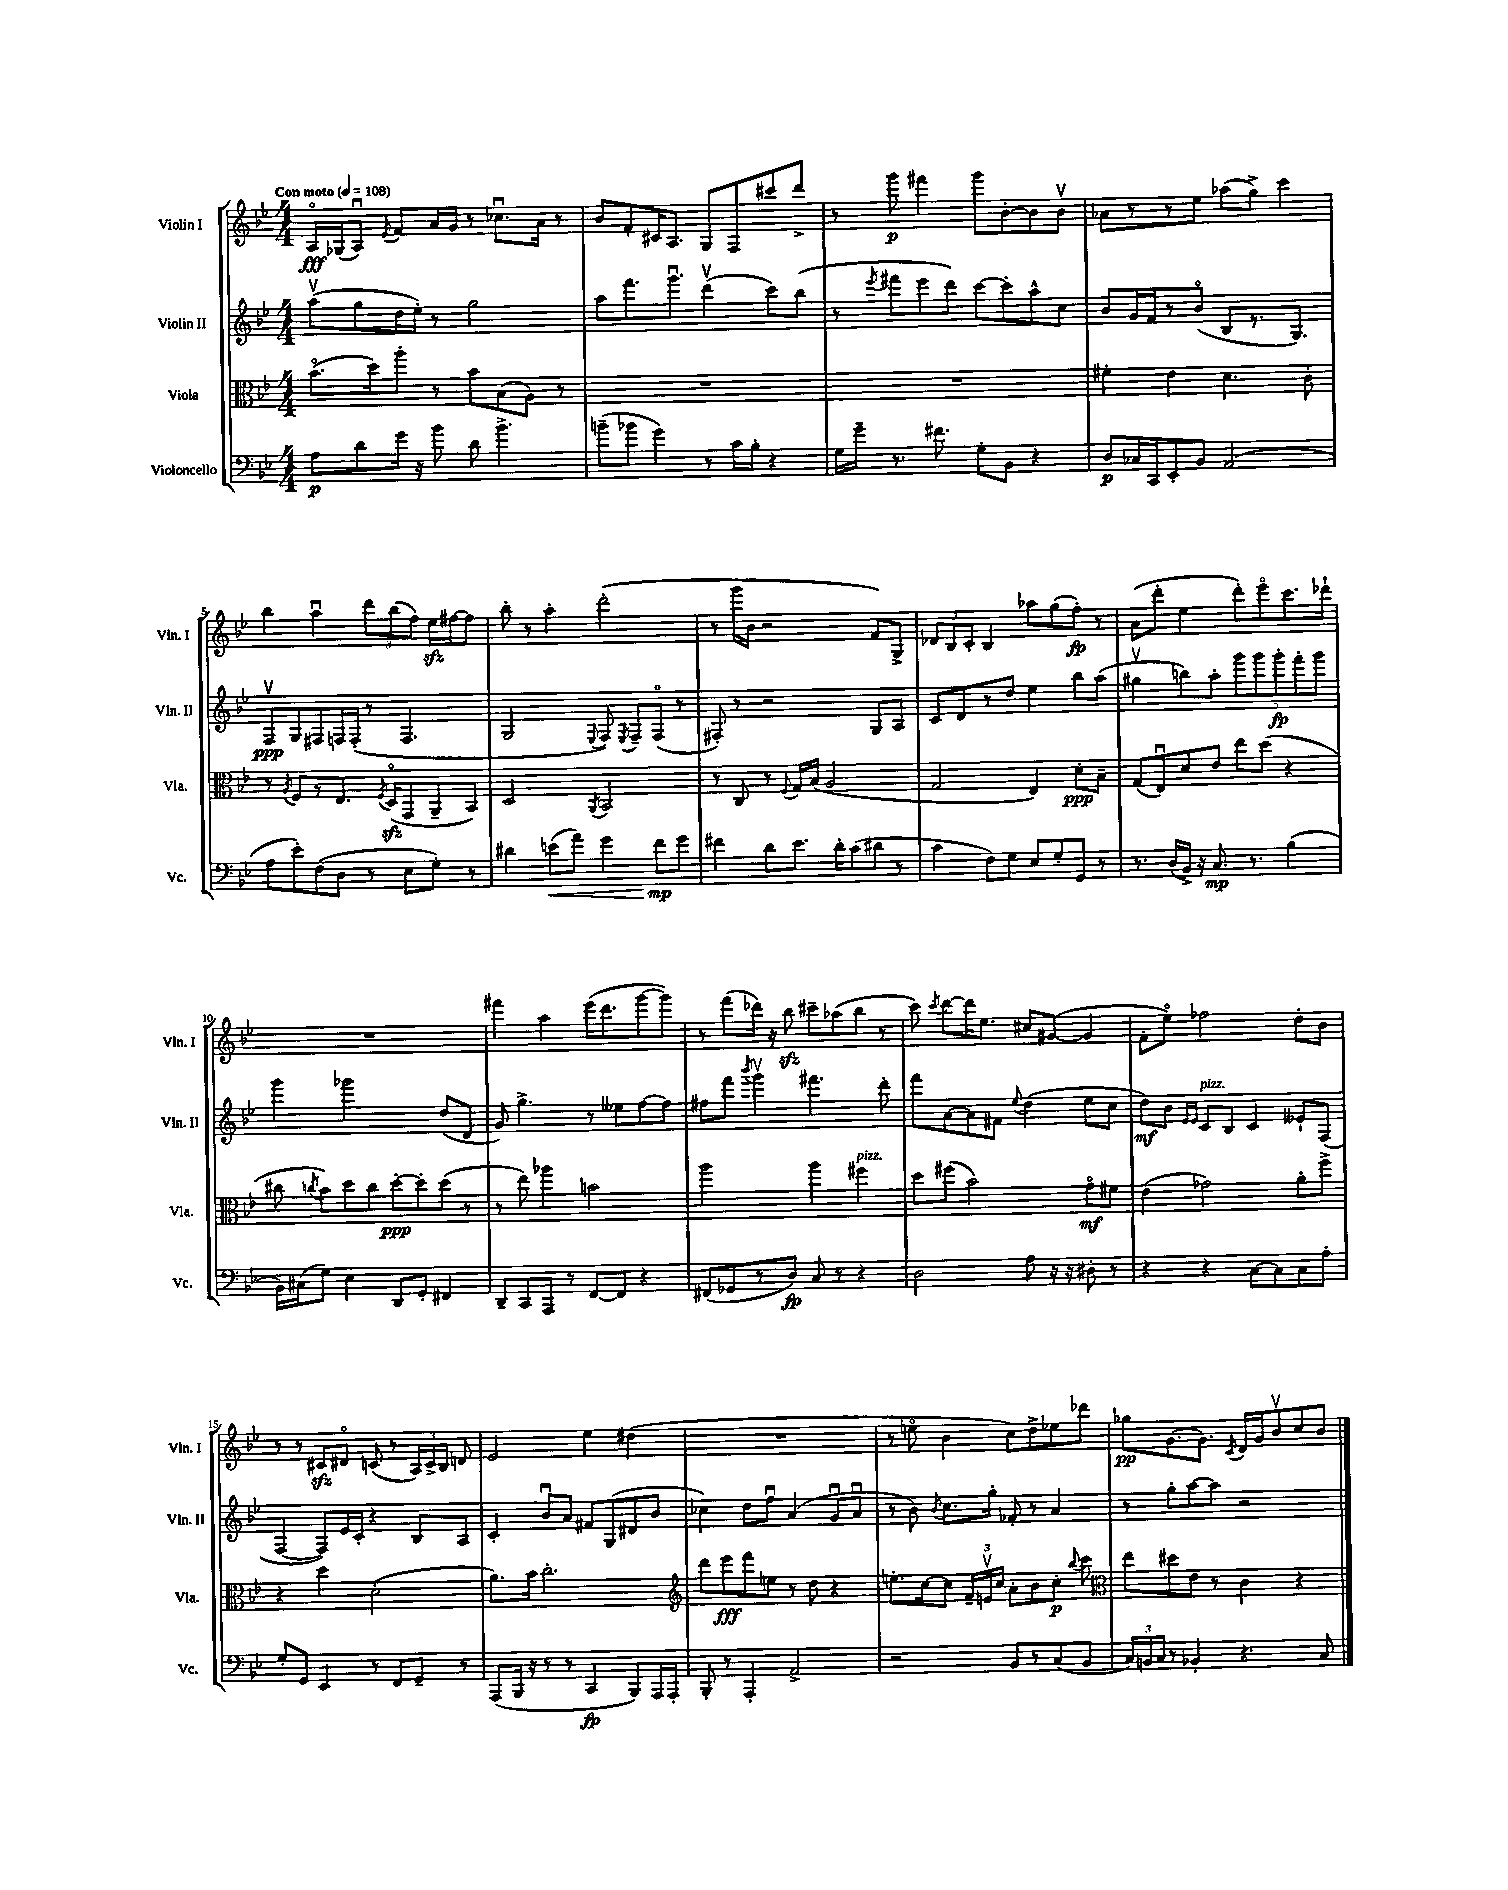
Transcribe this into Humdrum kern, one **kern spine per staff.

**kern	**dynam	**kern	**dynam	**kern	**dynam	**kern	**dynam
*part4	*part4	*part3	*part3	*part2	*part2	*part1	*part1
*staff4	*staff4	*staff3	*staff3	*staff2	*staff2	*staff1	*staff1
*I"Violoncello	*	*I"Viola	*	*I"Violin II	*	*I"Violin I	*
*I'Vc.	*	*I'Vla.	*	*I'Vln. II	*	*I'Vln. I	*
*clefF4	*	*clefC3	*	*clefG2	*	*clefG2	*
*k[b-e-]	*	*k[b-e-]	*	*k[b-e-]	*	*k[b-e-]	*
*M4/4	*	*M4/4	*	*M4/4	*	*M4/4	*
*MM108	*	*MM108	*	*MM108	*	*MM108	*
=1	=1	=1	=1	=1	=1	=1	=1
!	!	!	!	!	!	!LO:TX:a:B:t=Con moto	!
8A\L	p	(8.b-\L	.	(8aav\L	.	16A/LL	fff
.	.	.	.	.	.	(16G-X/J	.
8d\	.	.	.	8gg\	.	8Au/J)	.
.	.	16dd\k)	.	.	.	.	.
.	.	.	.	.	.	8qe-/	.
16g\Jk	.	8aa'\J	.	16dd\L	.	8f/L	.
16r	.	.	.	16ee-'\JJ)	.	.	.
8b-\	.	8r	.	8r	.	16a/L	.
.	.	.	.	.	.	16g/JJ	.
8d\	.	8b-\L	.	2gg\	.	8r	.
4.b-^\	.	(8B-\	.	.	.	8.cc-Xu\L	.
.	.	8A\J)	.	.	.	.	.
.	.	.	.	.	.	16a\Jk	.
.	.	8r	.	.	.	8r	.
=2	=2	=2	=2	=2	=2	=2	=2
(8bn~\L	.	1r	.	8aa\L	.	8b-/L	.
8b-X\J	.	.	.	8.fff\	.	8f'/	.
4g\)	.	.	.	.	.	16c#X/K	.
.	.	.	.	8.gggu\J	.	8.A/J	.
8r	.	.	.	(4dddv\	.	8G/L	.
16c\LL	.	.	.	.	.	8F/	.
16B-'\JJ	.	.	.	.	.	.	.
4r	.	.	.	8ccc\L)	.	8ccc#X/	.
.	.	.	.	(8bb-\J	.	8ddd^/J	.
=3	=3	=3	=3	=3	=3	=3	=3
16G\LL	.	1r	.	8r	.	8r	.
16g~\JJ	.	.	.	.	.	.	.
.	.	.	.	8qeee-/	.	.	.
8.r	.	.	.	8fff#X\L	.	8ggg\	p
.	.	.	.	8eee-\	.	4fff#X\	.
8.f#X\	.	.	.	.	.	.	.
.	.	.	.	8ddd\J)	.	.	.
8G'\L	.	.	.	[8ccc\L	.	8ggg\L	.
8BB-\J	.	.	.	8ccc'\]	.	[8b-'\	.
4r	.	.	.	8aa^^\	.	8b-\]	.
.	.	.	.	8cc\J	.	8b-v\J	.
=4	=4	=4	=4	=4	=4	=4	=4
8D/L	p	4f#X'\	.	8b-/L	.	8a-X\L	.
16C-X/L	.	.	.	16g/L	.	8r	.
16CC/J	.	.	.	16f/J	.	.	.
8EE-'/	.	4e-\	.	8r	.	8r	.
8BB-/J	.	.	.	(8b-/J	.	8ee-\J	.
(2AA/	.	4.d\	.	8B-/L	.	(8aa-X\L	.
.	.	.	.	8.r	.	8gg^\J)	.
.	.	.	.	.	.	4ccc\	.
.	.	.	.	8.G/J)	.	.	.
.	.	8c'\	.	.	.	.	.
!!LO:LB:g=z
=5	=5	=5	=5	=5	=5	=5	=5
8A\L	.	8r	.	8Fv/L	ppp	4bb-\	.
.	.	8qA/	.	.	.	.	.
8e-'\)	.	8F/L	.	8G/	.	.	.
(8F\	.	8r	.	8F#X/	.	4aau\	.
8D\J	.	8.E-/J	.	16Fn/L	.	.	.
.	.	.	.	(16F'/JJ	.	.	.
8r	.	.	.	8r	.	12ddd\L	.
.	.	8qF/	.	.	.	.	.
.	.	(16Dzz/KL	.	.	.	.	.
.	.	.	.	.	.	(12bb-\	.
8E-\L	.	8GG/	.	4.F/	.	.	.
.	.	.	.	.	.	12ff\J)	.
8G'\J)	.	8AA~/	.	.	.	16ee-zz\LL	.
.	.	.	.	.	.	[16ff#X\J	.
8r	.	8BB-/J)	.	.	.	8ff#\J]	.
=6	=6	=6	=6	=6	=6	=6	=6
4d#X\	.	2D/	.	2G/	.	8bb-'\	.
.	.	.	.	.	.	8r	.
!	!LO:HP:b	!	!	!	!	!	!
(8en\L	<	.	.	.	.	4aa'\	.
8a\J)	.	.	.	.	.	.	.
.	.	8qAA/	.	8qqE-/	.	.	.
4g\	.	2BB-/	.	8F/)	.	(2ddd'\	.
.	.	.	.	8qE-/	.	.	.
.	.	.	.	8F~/L	.	.	.
8f\L	mp	.	.	(8F/J	.	.	.
8g\J	[	.	.	8r	.	.	.
=7	=7	=7	=7	=7	=7	=7	=7
4f#X\	.	8r	.	8F#X'/)	.	8r	.
.	.	8C/	.	8r	.	16ggg\LL	.
.	.	.	.	.	.	16b-\JJ	.
8d\L	.	8r	.	2r	.	2r	.
.	.	8qqF/	.	.	.	.	.
8.e-\J	.	16G/LL	.	.	.	.	.
.	.	(16B-/JJ	.	.	.	.	.
.	.	2A/	.	.	.	.	.
16d'\KL	.	.	.	.	.	.	.
(8c\	.	.	.	.	.	.	.
8d#X\J	.	.	.	8G/L	.	8f/L)	.
8r	.	.	.	8A/J	.	8G^/J	.
=8	=8	=8	=8	=8	=8	=8	=8
4c\	.	2G/	.	8c/L	.	12d-X/L	.
.	.	.	.	.	.	12B-/	.
.	.	.	.	8d/	.	.	.
.	.	.	.	.	.	12c'/J	.
8F\L)	.	.	.	8r	.	4B-/	.
8G\J	.	.	.	8dd/J	.	.	.
8E-/L	.	4E-/)	.	4ee-\	.	8aa-X\L	.
8G'/	.	.	.	.	.	(8gg\	.
8GG/J	.	8d'\L	ppp	8bb-\L	.	8ff'\J)	fp
8r	.	8B-~\J	.	(8aa\J	.	8r	.
=9	=9	=9	=9	=9	=9	=9	=9
8.r	.	(8G/L	.	4gg#Xv\	.	(8a\L	.
.	.	8E-u/)	.	.	.	8ddd'\J	.
(16D/LL	.	.	.	.	.	.	.
16BB-^/JJ)	.	8d/	.	8bbn\L)	.	4ee-\	.
16r	.	.	.	.	.	.	.
8.C/	mp	8e-/J	.	8aa'\J	.	.	.
.	.	8ee-\L	.	10ggg\L	.	8ddd'\L)	.
8.r	.	.	.	.	.	.	.
.	.	.	.	10ggg\	.	.	.
.	.	(8dd\J	.	.	.	8eee-\	.
.	.	.	.	10ggg'\	fp	.	.
(4B-\	.	4r	.	.	.	8.ccc\	.
.	.	.	.	10fff'\	.	.	.
.	.	.	.	10ggg\J	.	.	.
.	.	.	.	.	.	16ddd-X`\Jk	.
!!LO:LB:g=z
=10	=10	=10	=10	=10	=10	=10	=10
16BB-\LL)	.	8cc#X\	.	4ggg\	.	1r	.
(16C#X\J	.	.	.	.	.	.	.
.	.	8qccn/	.	.	.	.	.
8G\J)	.	8b-\L)	.	.	.	.	.
4E-\	.	8dd\	.	2ggg-X\	.	.	.
.	.	8cc\J	.	.	.	.	.
8DD/L	.	[8dd'\L	ppp	.	.	.	.
8GG'/J	.	8dd'\]	.	.	.	.	.
4FF#X/	.	(8dd\J	.	(8dd/L	.	.	.
.	.	8r	.	8d/J	.	.	.
=11	=11	=11	=11	=11	=11	=11	=11
8DD~/L	.	8r	.	8g/)	.	4fff#X\	.
8CC/	.	8ee-\)	.	4.gg^\	.	.	.
8AAA/J	.	4aa-X\	.	.	.	4aa\	.
8r	.	.	.	.	.	.	.
[8FF/L	.	2bn\	.	8r	.	(16eee-\KL	.
.	.	.	.	.	.	8.ddd\	.
8FF/J]	.	.	.	8ee--X\L	.	.	.
4r	.	.	.	[8ff\	.	[8ggg\	.
.	.	.	.	8ff\J]	.	8ggg\J])	.
=12	=12	=12	=12	=12	=12	=12	=12
(8FF#X/L	.	2aa\	.	8ff#X\L	.	8r	.
8GG-X/	.	.	.	8fff\J	.	(8fff\L	.
.	.	.	.	8qbbb-/	.	.	.
8r	.	.	.	4gggv\	.	16ddd-X\Jk)	.
.	.	.	.	.	.	16r	.
8D/J)	fp	.	.	.	.	8bb-zz\	.
8C/	.	4aa\	.	4.fff#X\	.	8ccc#X~\L	.
8r	.	.	.	.	.	(8aa-X\	.
!	!	!LO:TX:a:i:t=pizz.	!	!	!	!	!
4r	.	4ff#X\	.	.	.	8bb-\J	.
.	.	.	.	8ddd'\	.	8r	.
=13	=13	=13	=13	=13	=13	=13	=13
2D\	.	8dd\L	.	8fff\L	.	8ccc\)	.
.	.	.	.	.	.	8qccc/	.
.	.	(8ff#X\J	.	[8a\	.	[8ddd\L	.
.	.	2b-\)	.	8a\]	.	16ddd\K]	.
.	.	.	.	.	.	8.ee-\J	.
.	.	.	.	8f#X\J	.	.	.
.	.	.	.	8qqee-/	.	.	.
8A\	.	.	.	(4dd\	.	8cc#X/L	.
16r	.	.	.	.	.	([8g#X/J	.
16r	.	.	.	.	.	.	.
8D#X'\	.	8g\L	mf	8ee-\L	.	4g#/]	.
8r	.	8f#X\J	.	8cc\J	.	.	.
=14	=14	=14	=14	=14	=14	=14	=14
4r	.	(4e-\	.	8dd\L)	mf	8f'\L	.
.	.	.	.	8b-\J	.	8ee-\J)	.
.	.	.	.	16qqe-/LL	.	.	.
.	.	.	.	16qqe-/JJ	.	.	.
!	!	!	!	!LO:TX:a:i:t=pizz.	!	!	!
4r	.	2g-X\)	.	8c/L	.	2ff-X\	.
.	.	.	.	8B-/J	.	.	.
[8C\L	.	.	.	4c/	.	.	.
8C\]	.	.	.	.	.	.	.
8C\	.	8a'\L	.	8e--X`/L	.	8dd'\L	.
8A'\J	.	8ff^\J	.	(8F/J	.	8b-\J	.
!!LO:LB:g=z
=15	=15	=15	=15	=15	=15	=15	=15
8G'/L	.	4r	.	[4F/	.	8r	.
8GG/J	.	.	.	.	.	8r	.
4EE-/	.	4dd\	.	8F/L])	.	8c#Xzz/L	.
.	.	.	.	16e-/L	.	8d#X/J	.
.	.	.	.	16c'/JJ	.	.	.
8r	.	(2d'\	.	4r	.	(8cn/	.
8FF/L	.	.	.	.	.	8r	.
8GG~/J	.	.	.	8B-/L	.	24A/LL)	.
.	.	.	.	.	.	24c^/	.
.	.	.	.	.	.	24B-/JJ	.
8r	.	.	.	8A/J	.	8dn/	.
=16	=16	=16	=16	=16	=16	=16	=16
(8AAA/L	.	8.a\L)	.	4c'/	.	2e-/	.
16BBB-/Jk	.	.	.	.	.	.	.
16r	.	16b-\Jk	.	.	.	.	.
8r	.	2.cc'\	.	8b-u/L	.	.	.
8r	.	.	.	8a/J	.	.	.
4CC/	fp	.	.	8f#X/L	.	4ee-\	.
.	.	.	.	(8G/	.	.	.
8BBB-/L)	.	.	.	8d#X/	.	(4dd#X\	.
16AAA/L	.	.	.	8b-/J	.	.	.
16AAA'/JJ	.	.	.	.	.	.	.
=17	=17	=17	=17	=17	=17	=17	=17
*	*	*clefG2	*	*	*	*	*
8BBB-'/	.	8ddd\L	.	4cc-X\)	.	1r	.
8r	.	8eee-\	fff	.	.	.	.
4AAA'/	.	8fff\	.	8dd\L	.	.	.
.	.	8een\J	.	8ffu\J	.	.	.
2AA^/	.	8r	.	(4a/	.	.	.
.	.	8dd\	.	.	.	.	.
.	.	4r	.	8gu/L	.	.	.
.	.	.	.	8au/J	.	.	.
=18	=18	=18	=18	=18	=18	=18	=18
2r	.	8.een'\L	.	8r	.	8r	.
.	.	.	.	8b-\)	.	8een\	.
.	.	[16cc\k	.	.	.	.	.
.	.	.	.	8qb-/	.	.	.
.	.	8cc\J]	.	8.cc\L	.	4b-\	.
.	.	24f~/LL	.	.	.	.	.
.	.	24env/	.	.	.	.	.
.	.	.	.	16gg'\Jk	.	.	.
.	.	24cc/JJ	.	.	.	.	.
8BB-/L	.	8a'\L	.	8f-X'/	.	8cc\L)	.
8r	.	8b-\	.	8r	.	8dd^\	.
(8C/	.	8cc'\J	p	4a/	.	8ee-X\	.
.	.	8qqbb-/	.	.	.	.	.
8BB-/J	.	8ccc\	.	.	.	8ddd-X\J	.
=19	=19	=19	=19	=19	=19	=19	=19
*	*	*clefC3	*	*	*	*	*
24C/LL)	.	8ee-\L	.	8r	.	8gg-X\L	pp
24BBn/	.	.	.	.	.	.	.
24C/JJ	.	.	.	.	.	.	.
8r	.	8dd#X\	.	8gg'\L	.	[8.g\	.
4BB-X'/	.	8e-\J	.	[8aa\	.	.	.
.	.	.	.	.	.	8.g\J]	.
.	.	8r	.	8aa\J]	.	.	.
.	.	.	.	.	.	8qc/	.
4.r	.	4c\	.	2r	.	16d/LL	.
.	.	.	.	.	.	16g/J	.
.	.	.	.	.	.	8b-v/	.
.	.	4r	.	.	.	8cc/	.
8C/	.	.	.	.	.	8b-/J	.
==	==	==	==	==	==	==	==
*-	*-	*-	*-	*-	*-	*-	*-
